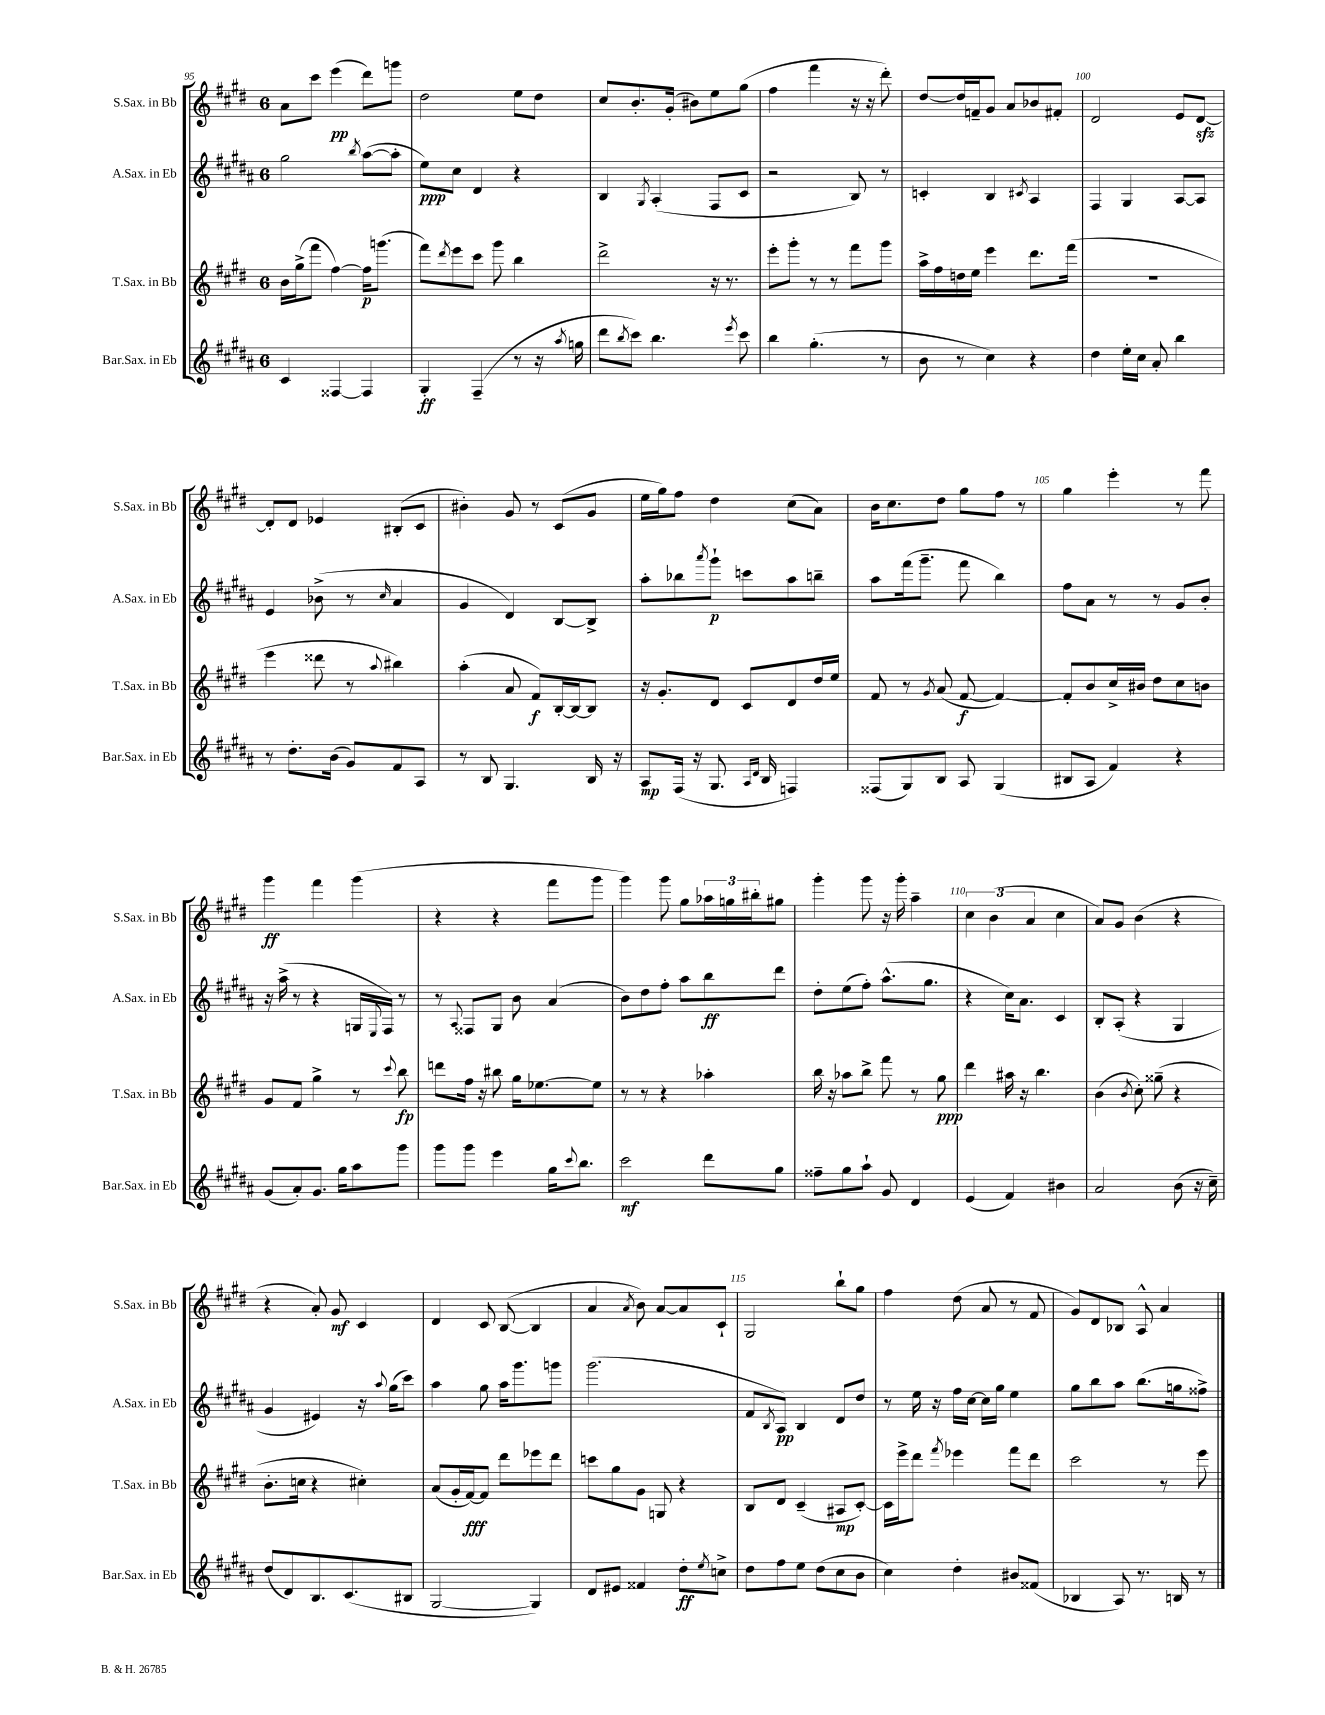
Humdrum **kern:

**kern	**kern	**kern	**kern
*staff4	*staff3	*staff2	*staff1
*clefG2	*clefG2	*clefG2	*clefG2
*k[f#c#g#d#a#]	*k[f#c#g#d#]	*k[f#c#g#d#a#]	*k[f#c#g#d#]
*M6/8	*M6/8	*M6/8	*M6/8
4c#	16b	2gg#	8a
.	(16gg#^	.	.
.	8fff#	.	8ccc#
[4F##	[4ff#)	.	(4eee
.	.	8qbb	.
4F##]	16ff#]	([8aa#	8ddd#)
.	(8.ggg	.	.
.	.	8aa#']	8ggg
=	=	=	=
4G#'	8fff#)	8ee)	2dd#
.	8qddd#	.	.
.	8eee	8cc#	.
(4F#~	8ccc#	4d#	.
.	8ggg#	.	.
8r	4bb	4r	8ee
16r	.	.	8dd#
8qaa#	.	.	.
16gg	.	.	.
=	=	=	=
8ddd#	2ddd#^	4B	8cc#
8qbb	.	.	.
8ccc#)	.	.	8.b'
.	.	8qG#	.
4.bb	.	(4A#'	.
.	.	.	(16g#'
.	.	.	8b#)
.	16r	8F#	8ee
.	8.r	.	.
8qeee	.	.	.
8ccc#	.	8c#	(8gg#
=	=	=	=
4bb	8eee'	2r	4ff#
.	8ggg#'	.	.
(4.gg#'	8r	.	4fff#
.	8r	.	.
.	8fff#	8B)	16r
.	.	.	16r
8r	8ggg#	8r	8ddd#')
=	=	=	=
8b	16aa^	4c'	[8dd#
.	16ff#	.	.
8r	16dd	.	16dd#]
.	16ee	.	16f~
4cc#)	4eee	4B	8g#
.	.	.	8a
.	.	8qc#	.
4r	8.ddd#	4A#	8b-
.	.	.	8f#'
.	(16fff#	.	.
=	=	=	=
4dd#	2.r	4F#	2d#
16ee'	.	4G#	.
16cc#	.	.	.
8a#'	.	.	.
4bb	.	[8A#	8e
.	.	8A#]	[8d#
=	=	=	=
8r	4eee	4e	8d#']
8.dd#'	.	.	8d#
.	8ddd##	(8b-^	4e-
(16b	.	.	.
8g#)	8r	8r	.
.	8qqaa	16qqcc#	.
8f#	4bb#)	4a#	(8B#'
8A#	.	.	8c#
=	=	=	=
8r	(4aa'	4g#	4b#')
8B	.	.	.
4.G#	8a	4d#)	8g#
.	8f#)	.	8r
.	[16B'	[8B	(8c#
.	16B_	.	.
16B	8B]	8B^]	8g#
16r	.	.	.
=	=	=	=
8A#	16r	8aa#'	16ee
.	8.g#'	.	16gg#)
(16F#	.	8bb-	8ff#
16r	.	.	.
.	.	8qaaa#	.
8.G#	8d#	8ggg#`	4dd#
.	8c#	8ccc	.
16qqA#	.	.	.
16qqd#	.	.	.
16B	.	.	.
4F)	8d#	8aa#	(8cc#
.	16dd#	8bb~	8a)
.	16ee	.	.
=	=	=	=
(8F##	8f#	8aa#	16b
.	.	.	8.cc#
8G#)	8r	(16fff#	.
.	.	8.ggg#~	.
.	8qg#	.	.
8B	(8a	.	8dd#
8A#	[8f#	8fff#	8gg#
(4G#	4f#_)	4bb)	8ff#
.	.	.	8r
=	=	=	=
8B#	8f#']	8ff#	4gg#
8A#	8b	8a#	.
4f#)	16cc#^	8r	4eee'
.	16b#	.	.
.	8dd#	8r	.
4r	8cc#	8g#	8r
.	8b	8b'	8fff#
=	=	=	=
(8g#	8g#	16r	4ggg#
.	.	(16aa#^	.
8a#')	8f#	8r	.
8.g#	4gg#^	4r	4fff#
16gg#	.	.	.
8aa#	8r	16G	(4ggg#
.	.	8qqE	.
.	.	16F#)	.
.	8qqccc#	.	.
8ggg#	8bb	8r	.
=	=	=	=
8ggg#	8ddd	8r	4r
.	.	8qqA#	.
8ggg#	16ff#	8F##	.
.	16r	.	.
4eee	8bb#	8G#	4r
.	16gg#	8b	.
.	[8.ee-	.	.
16gg#	.	(4a#	8fff#
8qqccc#	.	.	.
8.bb	.	.	.
.	8ee-]	.	8ggg#
=	=	=	=
2ccc#	8r	8b)	4ggg#)
.	8r	8dd#	.
.	4r	8ff#'	8ggg#
.	.	8aa#	8gg#
8ddd#	4aa-'	8bb	24aa-
.	.	.	24gg
.	.	.	24bb#'
8gg#	.	8ddd#	8gg#
=	=	=	=
8ff##~	16bb	8dd#'	4ggg#'
.	16r	.	.
8gg#	8aa-	(8ee	.
8aa#`	8bb^	8ff#')	8ggg#
8g#	8fff#	(8.aa#^^	16r
.	.	.	16ggg#'
4d#	8r	.	4aa~
.	.	8.gg#	.
.	8gg#	.	.
=	=	=	=
(4e	4ddd#	4r	6cc#
.	.	.	(6b
4f#)	16aa#	16cc#)	.
.	16r	8.a#	.
.	.	.	6a
.	4.bb	.	.
4b#	.	4c#	4cc#
=	=	=	=
2a#	(4b	8B'	8a)
.	.	(8A#'	8g#
.	8qb	.	.
.	8cc#')	4r	(4b
.	(8gg##~	.	.
(8b	4r	4G#	4r
16r	.	.	.
16cc#~)	.	.	.
=	=	=	=
(8dd#	8.b'	4g#	4r
8d#)	.	.	.
.	16cc	.	.
8.B	4r	4e#)	8a')
.	.	.	8g#
(8.c#	.	.	.
.	4cc#')	16r	4c#
.	.	8qqaa#	.
.	.	(16gg#	.
8B#	.	8ccc#)	.
=	=	=	=
[2G#	(8a	4aa#	4d#
.	16g#'	.	.
.	[16f#)	.	.
.	8f#]	8gg#	8c#
.	8ddd#	16aa#	([8B
.	.	8.ggg#	.
4G#])	8eee-	.	4B]
.	8ddd#	8ggg	.
=	=	=	=
8d#	8ccc	(2.ggg#	4a
8e#	8gg#	.	.
.	.	.	8qa
4f##	8g#	.	8b)
.	8G	.	[8a
8dd#'	4r	.	8a]
8qee	.	.	.
8cc^	.	.	8c#`
=	=	=	=
8dd#	8B	8f#	2G#
.	.	8qB	.
8ff#	8d#	8A#)	.
8ee	(4c#~	4B	.
(8dd#	.	.	.
8cc#	8A#	8d#	8bb`
8b	[8c#')	8dd#	8gg#
=	=	=	=
4cc#)	16c#]	8r	4ff#
.	16eee^	.	.
.	8ddd#	16ee	.
.	.	16r	.
.	8qfff#	.	.
4dd#'	4eee-	16ff#	(8dd#
.	.	[16cc#	.
.	.	16cc#]	8a
.	.	16gg#	.
8b#	8fff#	4ee	8r
(8f##	8ddd#	.	8f#
=	=	=	=
4B-	2ccc#	8gg#	8g#)
.	.	8bb	8d#
8A#)	.	8aa#	8B-
8.r	.	(8.bb	8A^^
.	8r	.	4a
16B	.	16gg	.
8r	8eee	8ff##^)	.
==	==	==	==
*-	*-	*-	*-
